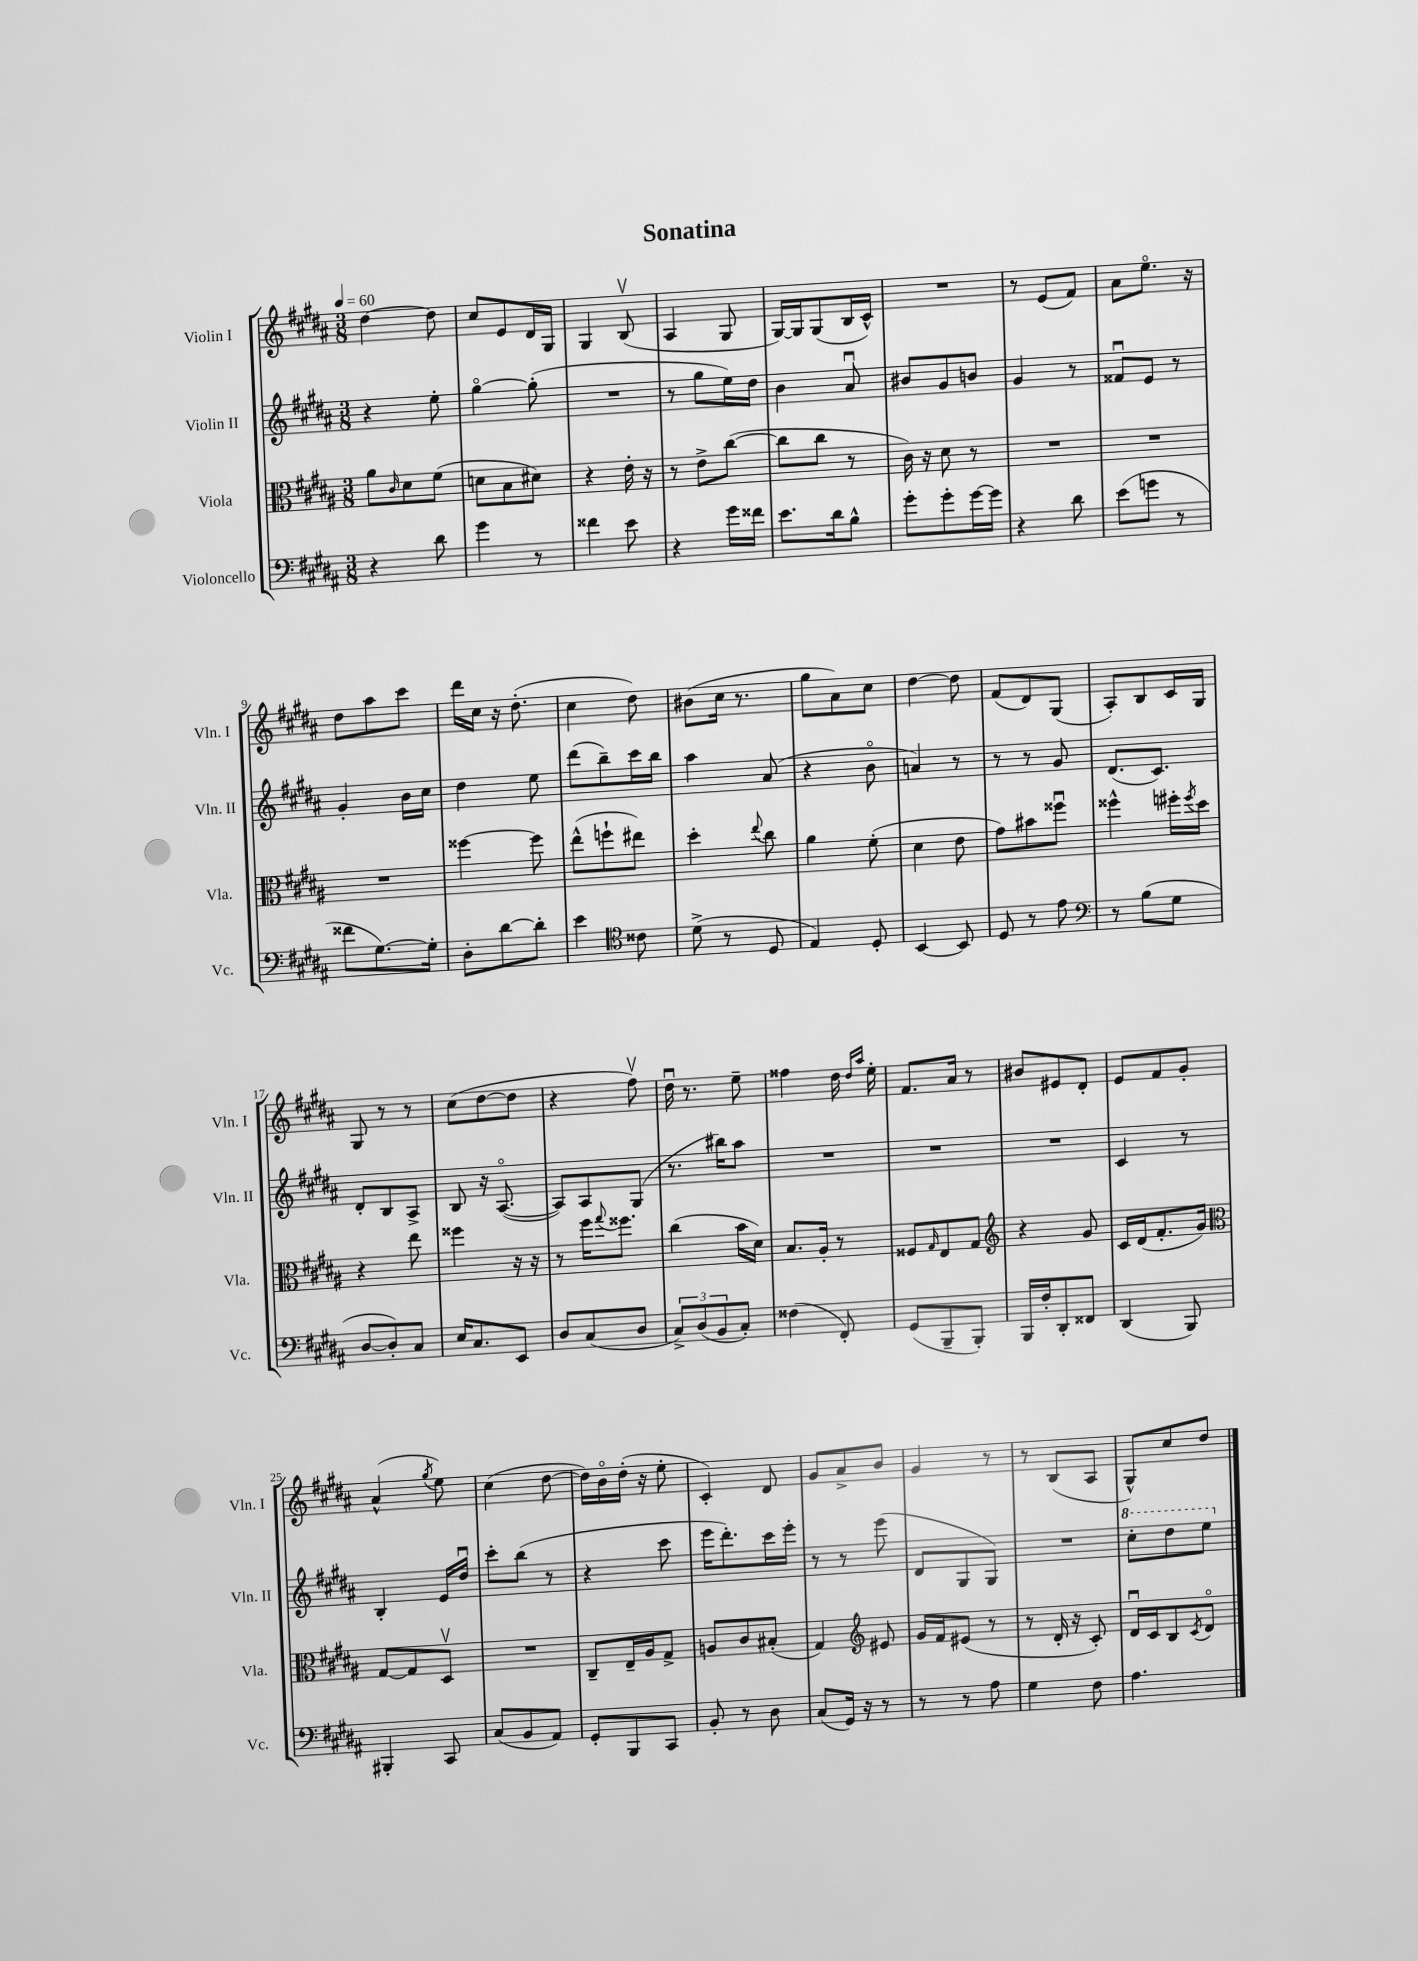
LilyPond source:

\header { title = "Sonatina" }
<<
\new StaffGroup <<
\new Staff = "s0" \with { instrumentName = "Violin I" shortInstrumentName = "Vln. I" } {
    \clef treble \key b \major \numericTimeSignature \time 3/8 \tempo 4 = 60
    dis''4~ dis''8 |
    cis''8 e'8 dis'16 gis16 |
    gis4 b8\upbow( |
    ais4 gis8 |
    gis16~) gis16 gis8( b16 cis'16-^) |
    R4. |
    r8 e'8( fis'8) |
    ais'8 e''8.\flageolet r16 |
    dis''8 ais''8 cis'''8 |
    dis'''16 cis''16 r16 dis''8.-.( |
    cis''4 dis''8) |
    bis'8( cis''16 r8. |
    gis''8 ais'8) cis''8 |
    dis''4~ dis''8 |
    fis'8( dis'8) gis8( |
    ais8-.) b8 cis'16 gis16 |
    gis8 r8 r8 |
    cis''8( dis''8~ dis''8 |
    r4 fis''8\upbow) |
    dis''16\downbow r8. e''8-- |
    fisis''4 dis''16 \grace { dis''16 ais''16 } e''16-. |
    fis'8. ais'16 r8 |
    bis'8 eis'8 dis'8-. |
    e'8 fis'8 gis'8-. |
    ais'4-^( \acciaccatura { gis''8 } e''8) |
    cis''4( dis''8~ |
    dis''16) b'16\flageolet dis''16-.( r16 e''8-. |
    cis'4-.) dis'8 |
    gis'8 ais'8-> b'8 |
    gis'4 r8 |
    r8 b8( ais8 |
    gis8-^) cis''8 dis''8 \bar "|." |
}
\new Staff = "s1" \with { instrumentName = "Violin II" shortInstrumentName = "Vln. II" } {
    \clef treble \key b \major \numericTimeSignature \time 3/8
    r4 e''8-. |
    gis''4~\flageolet gis''8-.( |
    R4. |
    r8 gis''8 e''16) dis''16 |
    b'4 ais'8\downbow |
    bis'8 gis'8 b'8 |
    gis'4 r8 |
    fisis'8\downbow e'8 r8 |
    gis'4-. b'16 cis''16 |
    dis''4 e''8 |
    dis'''8( b''8--) cis'''16 b''16 |
    ais''4 ais'8( |
    r4 b'8\flageolet |
    a'4) r8 |
    r8 r8 gis'8 |
    dis'8.( cis'8.) |
    dis'8-. b8 ais8-> |
    b8 r16 ais8.~\flageolet( |
    ais8) ais8 gis8( |
    r8. bis''16) ais''8 |
    R4. |
    R4. |
    R4. |
    cis'4 r8 |
    b4-. e'16 dis''16\downbow |
    cis'''8-. b''8( r8 |
    r4 cis'''8 |
    e'''16 dis'''8.-.) cis'''16 e'''16-. |
    r8 r8 e'''8( |
    dis'8 gis8 gis8) |
    R4. |
    \ottava #1 cis'''8-. dis'''8 e'''8 \ottava #0 \bar "|." |
}
\new Staff = "s2" \with { instrumentName = "Viola" shortInstrumentName = "Vla." } {
    \clef alto \key b \major \numericTimeSignature \time 3/8
    ais'8 \grace { cis'16 } dis'8 fis'8( |
    d'8 b8 dis'8) |
    r4 e'16-. r16 |
    r8 e'8-> cis''8~( |
    cis''8 cis''8 r8 |
    cis'16) r16 dis'8 r8 |
    R4. |
    R4. |
    R4. |
    fisis''4~ fisis''8 |
    e''8-^( f''8-! eis''8) |
    dis''4-. \appoggiatura { e''8 } cis''8 |
    ais'4 fis'8-.( |
    dis'4 e'8 |
    gis'8) bis'8 fisis''8\downbow |
    fisis''4-^ fis''16-. \acciaccatura { fis''8 } dis''16 |
    r4 e''8 |
    fisis''4 r16 r16 |
    r8 fis''16 \appoggiatura { gis''8 } fisis''8. |
    cis''4( b'16 dis'16) |
    b8. ais16-. r8 |
    fisis8 \grace { gis16 } e8 gis8 |
    \clef treble r4 gis'8 |
    cis'16 dis'16( fis'8.-. gis'16) |
    \clef alto gis8~ gis8 dis8\upbow |
    R4. |
    cis8-- e16-- ais16 gis8-> |
    a8 cis'8 bis8-.( |
    gis4) \clef treble eis'8 |
    gis'16 fis'16 eis'8( r8 |
    r8 dis'16-. r16 cis'8-.) |
    dis'16\downbow cis'16 b8 \acciaccatura { cis'8 } dis'8\flageolet \bar "|." |
}
\new Staff = "s3" \with { instrumentName = "Violoncello" shortInstrumentName = "Vc." } {
    \clef bass \key b \major \numericTimeSignature \time 3/8
    r4 dis'8 |
    gis'4 r8 |
    fisis'4 e'8 |
    r4 gis'16 fisis'16 |
    e'8. dis'16 b8-^ |
    gis'8-. gis'8-. gis'16~ gis'16 |
    r4 dis'8 |
    e'8( g'8 r8 |
    fisis'8 gis8.~) gis16-. |
    dis8-. dis'8~ dis'8-. |
    e'4 \clef tenor cisis'8 |
    dis'8->( r8 dis8 |
    e4) dis8-. |
    b,4~ b,8 |
    dis8 r8 e'8 |
    \clef bass r8 b8( gis8 |
    dis8~ dis8-.) cis8 |
    e16 cis8. e,8 |
    dis8 cis8( dis8 |
    \tuplet 3/2 { cis8->) dis8( b,8 } cis8-.) |
    fisis4( fis,8-.) |
    gis,8( b,,8-- b,,8-.) |
    b,,16 fis16-. dis,8-. fisis,8 |
    dis,4( b,,8) |
    bis,,4-. cis,8 |
    cis8( b,8 ais,8) |
    gis,8-. b,,8 cis,8 |
    b,8-. r8 dis8 |
    cis8( gis,16) r16 r8 |
    r8 r8 ais8 |
    gis4 fis8 |
    ais4. \bar "|." |
}
>>
>>
